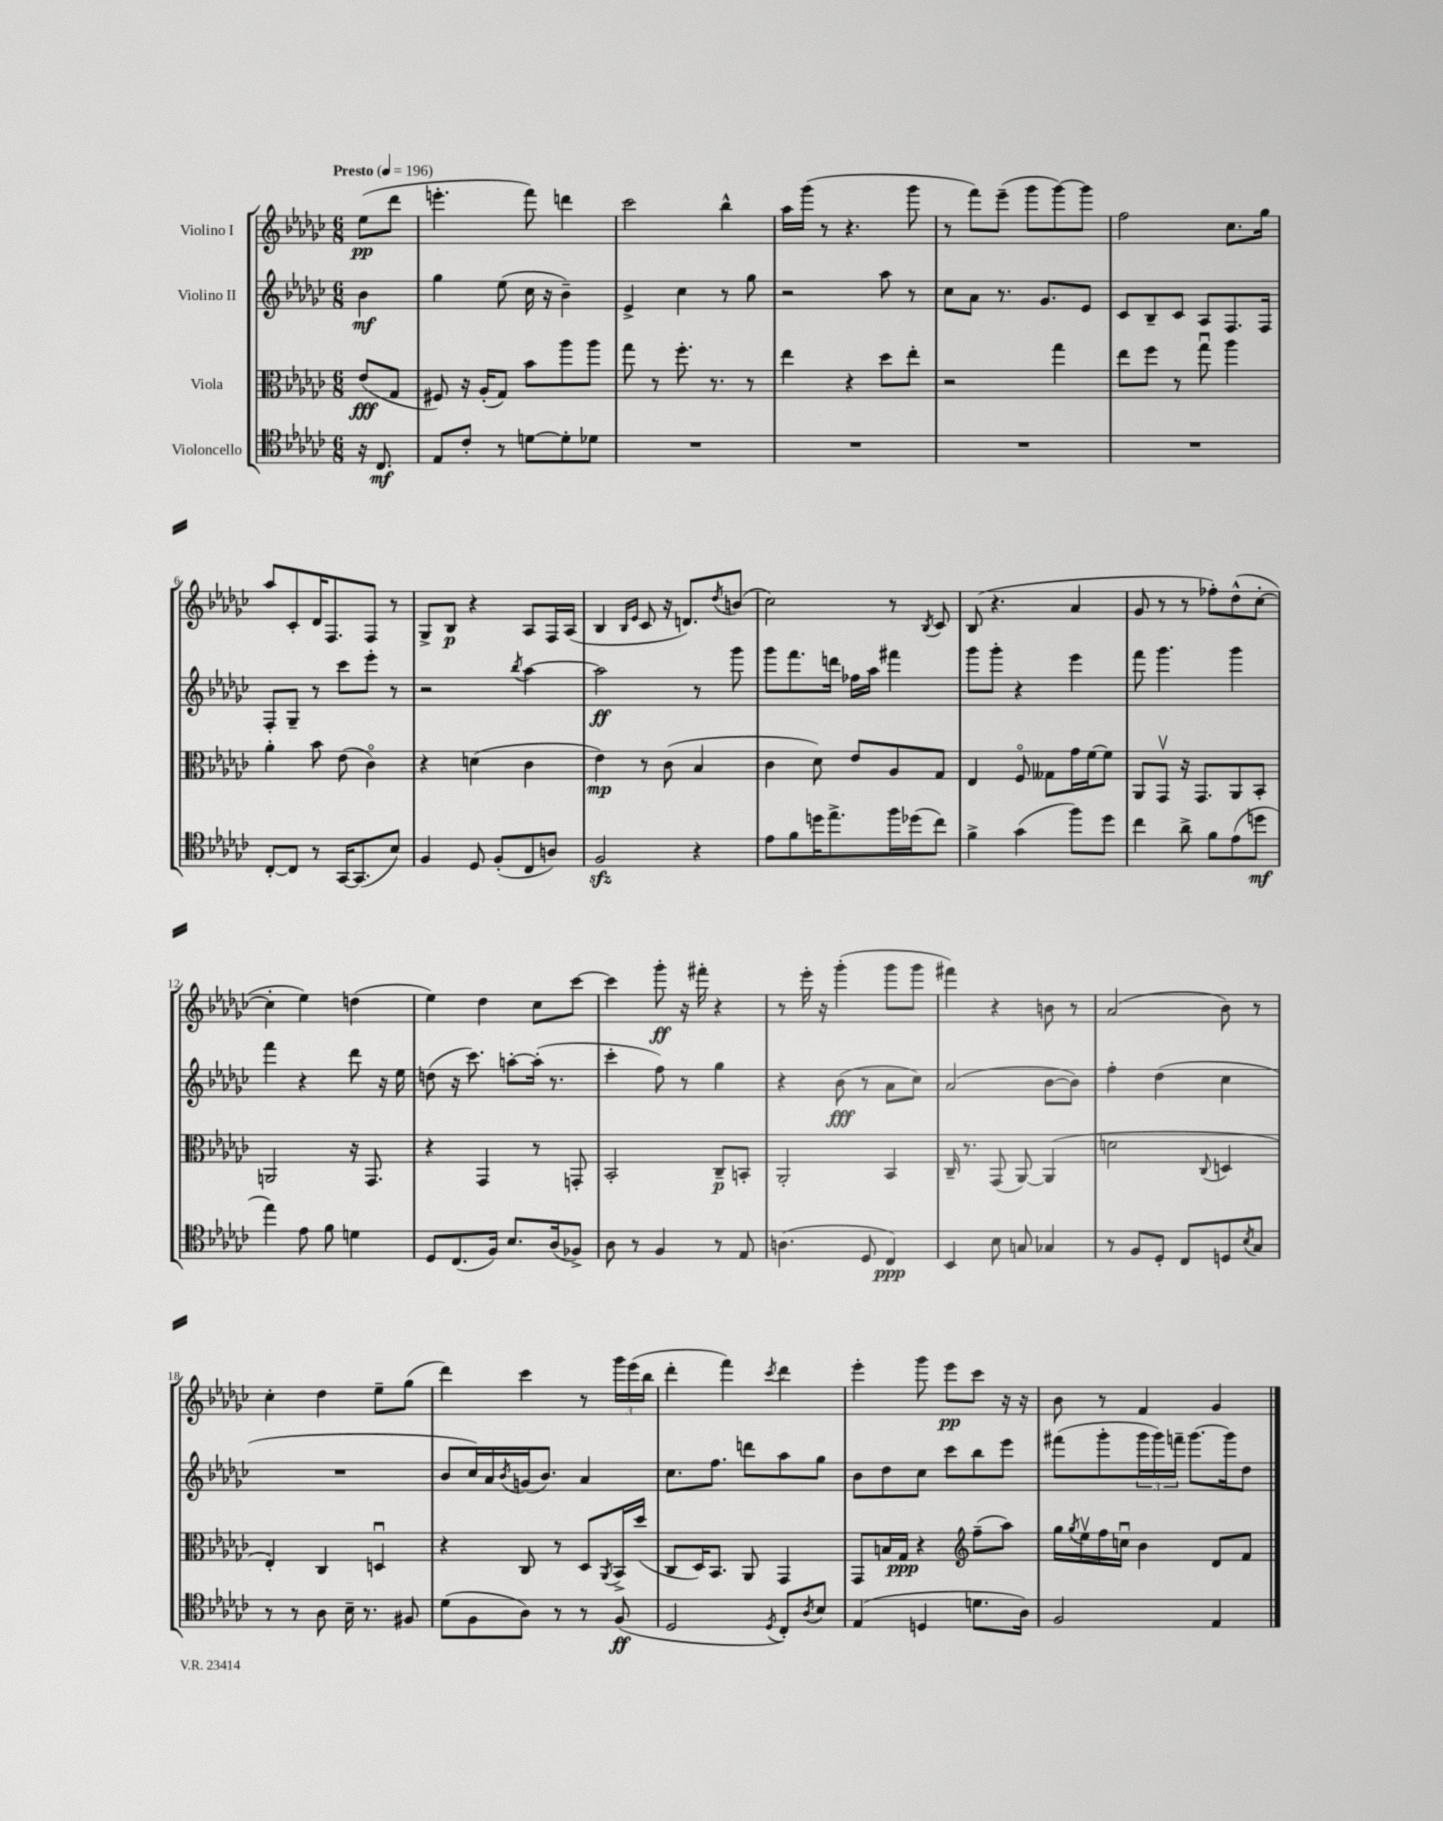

**kern	**kern	**kern	**kern
*staff4	*staff3	*staff2	*staff1
*clefC4	*clefC3	*clefG2	*clefG2
*k[b-e-a-d-g-c-]	*k[b-e-a-d-g-c-]	*k[b-e-a-d-g-c-]	*k[b-e-a-d-g-c-]
*M6/8	*M6/8	*M6/8	*M6/8
*MM196	*MM196	*MM196	*MM196
16r	(8e-/L	4b-\	(8ee-\L
8.C-/	.	.	.
.	8G-/J	.	8ddd-\J
=	=	=	=
8E-/L	8F#/)	4gg-\	4.eee'\
8c-'/J	16r	.	.
.	(16A-'/LK	.	.
8r	8G-/J)	(8ee-\	.
[8d\L	8b-\L	16cc-\	8fff\)
.	.	16r	.
8d'\]	8aa-\	4b-~\)	4ddd\
8d-\J	8aa-\J	.	.
=	=	=	=
2.r	8gg-\	4e-^/	2ccc-\
.	8r	.	.
.	8.ff'\	4cc-\	.
.	8.r	.	.
.	.	8r	4bb-^^\
.	8r	8gg-\	.
=	=	=	=
2.r	4ee-\	2r	16aa-\LL
.	.	.	(16ggg-\JJ
.	.	.	8r
.	4r	.	4.r
.	8dd-\L	8aa-\	.
.	8ee-'\J	8r	8ggg-\
=	=	=	=
2.r	2r	8cc-\L	8r
.	.	8a-\J	8fff\L)
.	.	8.r	(8eee-~\J
.	.	.	8ggg-\L
.	.	8.g-/L	.
.	4gg-\	.	[8ggg-\)
.	.	8e-/J	8ggg-\]J
=	=	=	=
2.r	8ee-\L	8c-/L	2ff\
.	8ff\J	8B-~/	.
.	8r	8c-/J	.
.	8gg-u\	8A-/L	.
.	4aa-\	8.F/	8.cc-\L
.	.	16F/Jk	16gg-\Jk
=	=	=	=
[8C-'/L	4a-'\	8F'/L	8aa-/L
8C-/]J	.	8G-~/J	8c-'/
8r	8b-\	8r	16d-/K
.	.	.	8.F/
[16GG-/LK	(8e-\	8ccc-\L	.
(8.GG-/]	.	.	.
.	4c-o\)	8eee-'\J	8F/J
8B-/J)	.	8r	8r
=	=	=	=
4F/	4r	2r	8G-^/L
.	.	.	8B-/J
8D-/	(4d\	.	4r
(8F'/L	.	.	.
.	.	8qbb-/	.
8C-/	4c-\	[4aa-\	8A-/L
8A/J)	.	.	16F/L
.	.	.	(16A-/JJ
=	=	=	=
2F/	4e-\)	2aa-\]	4B-/
.	.	.	16qqB-/LL
.	.	.	16qqe-/JJ
.	8r	.	8c-/
.	(8c-\	.	16r
.	.	.	8.d/L)
4r	4B-/	8r	.
.	.	.	8qdd-/
.	.	8ggg-\	(8b/J
=	=	=	=
8e-\L	4c-\	8ggg-\L	2cc-\)
8f\	.	8.fff\	.
16dd\K	8d-\)	.	.
8.ee-^\	.	16ddd\Jk	.
.	8e-/L	16ff-\LL	.
.	.	16aa-\JJ	.
16ff\L	8A-/	4fff#\	8r
(16dd-\J	.	.	.
.	.	.	8qB-/
8cc-\J)	8G-/J	.	8c-/
=	=	=	=
4f^\	4E-/	8ggg-\L	(8B-/
.	.	8ggg-'\J	4.r
(4g-\	8Fo/	4r	.
.	8G--\L	.	.
8ff\L)	16g-\L	4eee-\	4a-/
.	[16f\J	.	.
8dd-\J	8f\]J	.	.
=	=	=	=
4cc-\	8AA-/L	8fff\	8g-/
.	8GG-v/J	4.ggg-\	8r
8a-^\	16r	.	8r
.	8.GG-/L	.	.
8f\L	.	.	8ff-'\L)
(8e-\	8AA-/	4ggg-\	(8dd-^^\
8dd\J	8BB-'/J	.	[8cc-'\J
=	=	=	=
4ee-\)	2AA/	4fff\	4cc-'\]
8e-\	.	4r	4ee-\)
8f\	.	.	.
4d\	16r	8ddd-\	(4dd\
.	8.GG-/	.	.
.	.	16r	.
.	.	16ee-\	.
=	=	=	=
8D-/L	4r	(8dd\	4ee-\)
(8.C-/	.	16r	.
.	.	8.ccc-\)	.
.	4GG-/	.	4dd-\
16F/Jk)	.	.	.
8.B-/L	.	[8aa'\L	.
.	8r	(16aa'\]Jk	8cc-\L
(16A-/k	.	8.r	.
8F-^/J)	8GG'/	.	[8ccc-\J
=	=	=	=
8A-\	2BB-'/	4ccc-'\	4ccc-\]
8r	.	.	.
4F/	.	8ff\)	8ggg-'\
.	.	8r	16r
.	.	.	16fff#'\
8r	8C-~/L	4gg-\	4r
8E-/	8BB'/J	.	.
=	=	=	=
(4.A\	2AA-'/	4r	8r
.	.	.	16eee-'\
.	.	.	16r
.	.	(8b-\	(4ggg-'\
8D-/	.	8r	.
4C-/)	4BB-/	8a-\L	8ggg-\L
.	.	8cc-\J)	8ggg-\J
=	=	=	=
4BB-/	16C-~/	(2a-/	4fff#\)
.	8.r	.	.
8B-\	(8GG-/	.	4r
8G/	[8AA-/)	.	.
4G-/	(4AA-/]	[8b-\L	8b\
.	.	8b-\]J)	8r
=	=	=	=
8r	2d\	4ff'\	(2a-/
8F/L	.	.	.
8D-'/J	.	(4dd-\	.
8C-/L	.	.	.
.	8qqC-/	.	.
8D/	4D/	4cc-\	8b-\)
8qB-/	.	.	.
8G-/J	.	.	8r
=	=	=	=
8r	4E-'/)	2.r	4cc-'\
8r	.	.	.
8A-\	4C-/	.	4dd-\
16B-~\	.	.	.
8.r	.	.	.
.	4Du/	.	8ee-~\L
8F#/	.	.	(8gg-\J
=	=	=	=
(8d-\L	4r	8b-/L	4ddd-\)
8F\	.	16cc-/L)	.
.	.	16a-/	.
.	.	8qb-/	.
8A-\J)	8C-/	(16g/J	4ccc-\
.	.	8.b-/J)	.
8r	8r	.	.
8r	8D-/L	4a-/	8r
.	8qAA-/	.	.
(8F/	16BB-^/L	.	24ggg-\LL
.	.	.	(24eee-\
.	(16dd-/JJ	.	.
.	.	.	24bb-\JJ
=	=	=	=
2D-/	8C-/L	8.cc-\L	4ddd-'\
.	16D-/K)	.	.
.	8.BB-/J	8.ff\J	.
.	.	.	4fff\)
.	8AA-/	8ddd\L	.
8qD-/	.	.	8qccc-/
8C-'/L)	4GG-/	8aa-\	4ddd-\
8qA-/	.	.	.
8B-/J	.	8gg-\J	.
=	=	=	=
(4E-/	8GG-/L	8b-\L	4eee-'\
.	16B/L	8dd-\	.
.	16G-/JJ	.	.
4D/	4r	8cc-\J	8ggg-\
.	.	8ccc-\L	8eee-\L
*	*clefG2	*	*
8.d\L	(8ff~\L	8bb-\	8ccc-\J
.	8aa-\J)	8eee-\J	16r
16A-\Jk)	.	.	16r
=	=	=	=
2F/	16gg-\LL	(8fff#\L	8b-\
.	8qgg-/	.	.
.	16ee-v\	.	.
.	16ff\	8ggg-'\	8r
.	16ccu\JJ	.	.
.	4b-\	24ggg-\L	4f/
.	.	24ggg-\)	.
.	.	24fff~\JJ	.
.	.	[8.ggg-\L	.
4E-/	8d-/L	.	4g-/
.	.	16ggg-\]k	.
.	8f/J	8dd-\J	.
==	==	==	==
*-	*-	*-	*-
